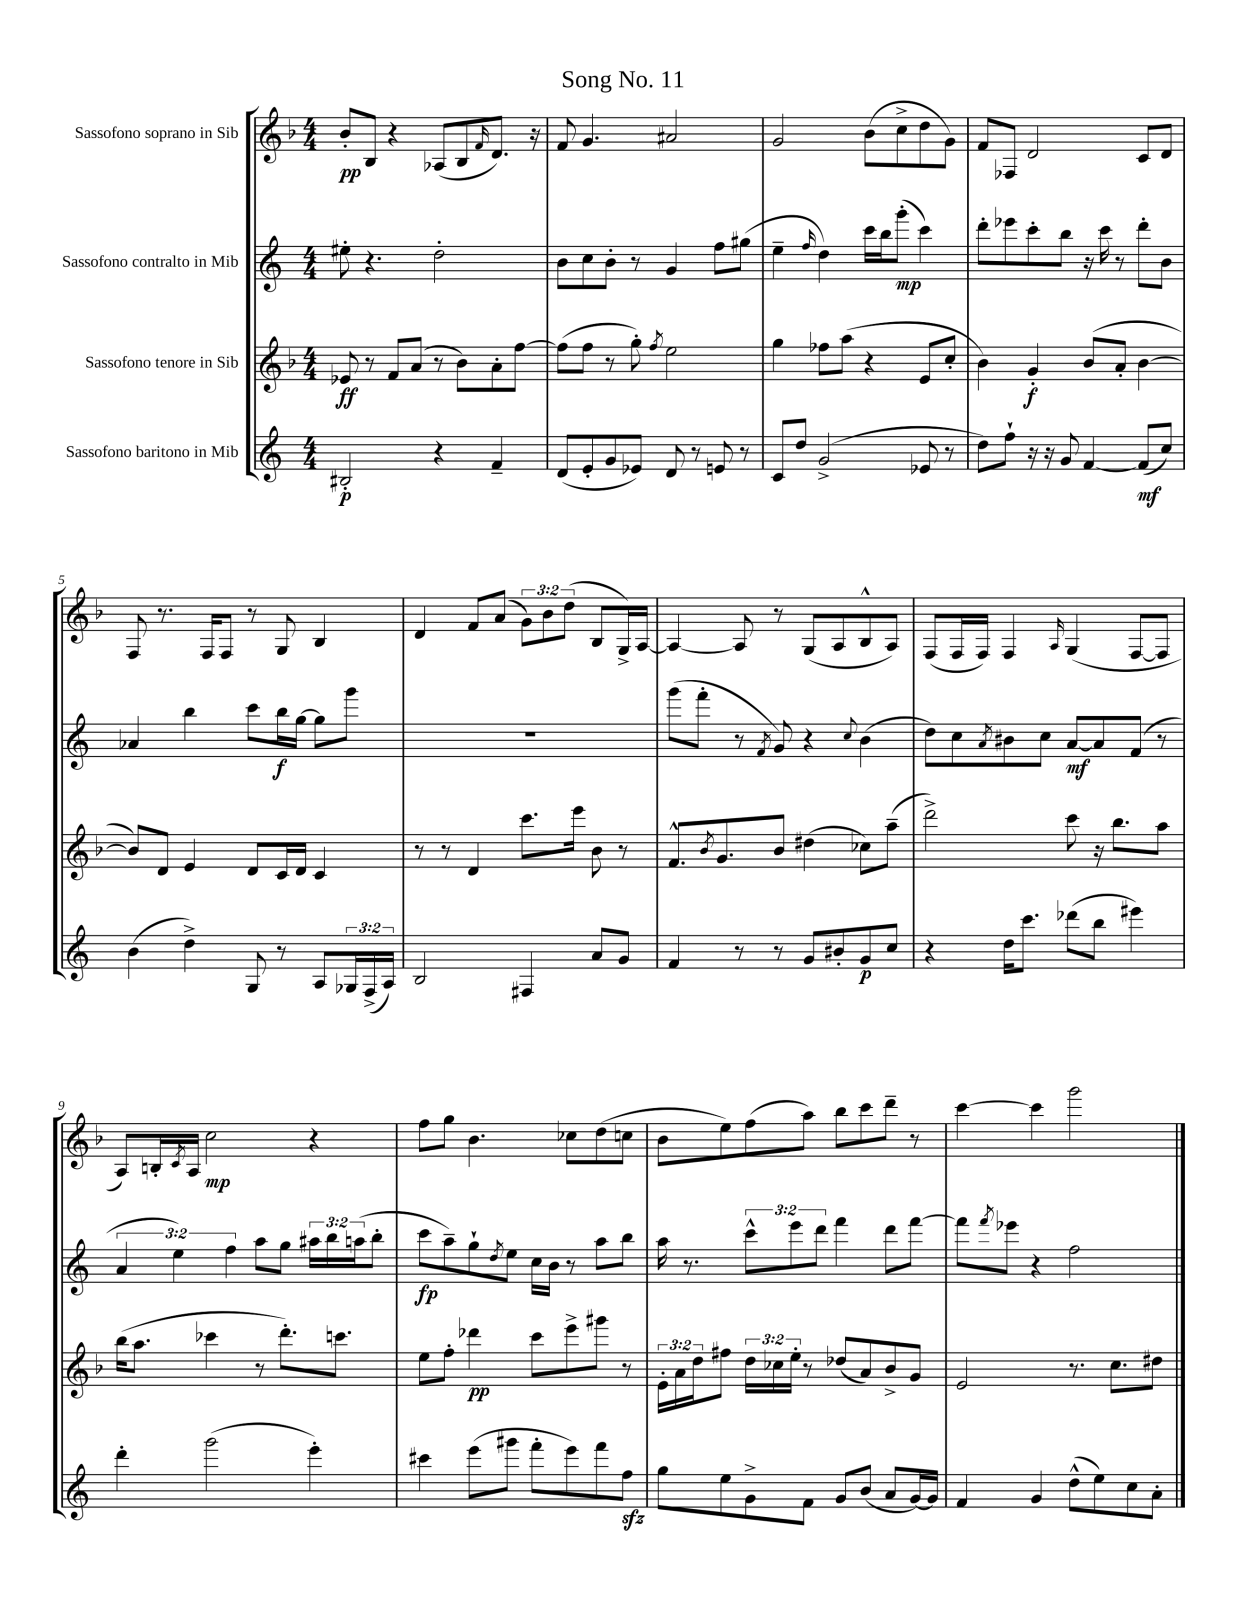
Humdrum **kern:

**kern	**kern	**kern	**kern
*staff4	*staff3	*staff2	*staff1
*clefG2	*clefG2	*clefG2	*clefG2
*k[]	*k[b-]	*k[]	*k[b-]
*M4/4	*M4/4	*M4/4	*M4/4
2B#'	8e-	8ee#'	8b-'
.	8r	4.r	8B-
.	8f	.	4r
.	(8a	.	.
4r	8r	2dd'	(8A-
.	8b-)	.	8B-
.	.	.	16qqf
4f~	8a'	.	8.d)
.	[8ff	.	.
.	.	.	16r
=	=	=	=
(8d	(8ff]	8b	8f
8e'	8ff	8cc	4.g
8g	8r	8b'	.
8e-)	8gg')	8r	.
.	8qff	.	.
8d	2ee	4g	2a#
8r	.	.	.
8e	.	8ff	.
8r	.	(8gg#	.
=	=	=	=
8c	4gg	4ee~	2g
8dd	.	.	.
.	.	16qqff	.
(2g^	8ff-	4dd)	.
.	(8aa	.	.
.	4r	16ccc	(8b-
.	.	16bb	.
.	.	(8ggg'	8cc^
8e-	8e	4ccc)	8dd
8r	8cc'	.	8g)
=	=	=	=
8dd)	4b-)	8ddd'	8f
8ff`	.	8eee-	8F-
16r	4g'	8ccc'	2d
16r	.	.	.
8g	.	8bb	.
[4f	(8b-	16r	.
.	.	16ccc	.
.	8a'	8r	.
(8f]	[4b-	8ddd'	8c
8cc)	.	8b	8d
=	=	=	=
(4b	8b-])	4a-	8F
.	8d	.	8.r
4dd^)	4e	4bb	.
.	.	.	16F
.	.	.	8F
8G	8d	8ccc	8r
8r	16c	16bb	8G
.	16d	[16gg	.
8A	4c	8gg]	4B-
24G-	.	8ggg	.
(24F^	.	.	.
24A)	.	.	.
=	=	=	=
2B	8r	1r	4d
.	8r	.	.
.	4d	.	8f
.	.	.	(8a
4F#	8.ccc	.	12g)
.	.	.	12b-
.	.	.	(12dd
.	16eee	.	.
8a	8b-	.	8B-
8g	8r	.	16G^)
.	.	.	[16A
=	=	=	=
4f	8.f^^	(8ggg	4A_
.	.	8fff'	.
.	8qb-	.	.
.	8.g	.	.
8r	.	8r	8A]
.	.	8qf	.
8r	8b-	8g)	8r
8g	(4dd#	4r	(8G
8b#'	.	.	8A
.	.	8qqcc	.
8g	8cc-)	(4b	8B-^^
8cc	(8aa~	.	8A)
=	=	=	=
4r	2ddd^)	8dd)	(8F
.	.	8cc	16F
.	.	.	16F)
.	.	8qa	.
16dd	.	8b#	4F
8.ccc	.	.	.
.	.	8cc	.
.	.	.	16qqA
(8ddd-	8ccc	[8a	(4G
8bb	16r	8a]	.
.	8.bb-	.	.
4eee#)	.	(8f	[8F
.	8aa	8r	8F]
=	=	=	=
4ddd'	(16bb-	6a	8A)
.	8.aa	.	.
.	.	.	16B'
.	.	6ee)	.
.	.	.	8qc
.	.	.	16A
(2ggg	4ccc-	.	2cc
.	.	6ff	.
.	8r	8aa	.
.	8.ddd')	8gg	.
4eee')	.	24aa#	4r
.	.	24bb	.
.	8.ccc	.	.
.	.	(24aa	.
.	.	8bb'	.
=	=	=	=
4ccc#	8ee	8ccc	8ff
.	8ff'	8aa~)	8gg
(8eee	4ddd-	8gg`	4.b-
.	.	8qdd	.
8ggg#	.	8ee	.
8fff'	8ccc	16cc	.
.	.	16b	.
8eee)	8eee^	8r	8cc-
8fff	8ggg#	8aa	(8dd
8ff	8r	8bb	8cc
=	=	=	=
8gg	24e'	16aa	8b-
.	24a	.	.
.	.	8.r	.
.	24dd	.	.
8ee	8ff#	.	8ee)
8g^	24dd	12ccc^^	(8ff
.	24cc-	.	.
.	24ee'	12eee	.
8f	8r	.	8aa)
.	.	12ddd	.
8g	(8dd-	4fff	8bb-
(8b	8a)	.	8ccc
8a	8b-^	8ddd	8ddd~
[16g)	8g	[8fff	8r
16g]	.	.	.
=	=	=	=
4f	2e	8fff]	[4ccc
.	.	8qfff	.
.	.	8eee-	.
4g	.	4r	4ccc]
(8dd^^	8.r	2ff	2ggg
8ee)	.	.	.
.	8.cc	.	.
8cc	.	.	.
8a'	8dd#	.	.
==	==	==	==
*-	*-	*-	*-
